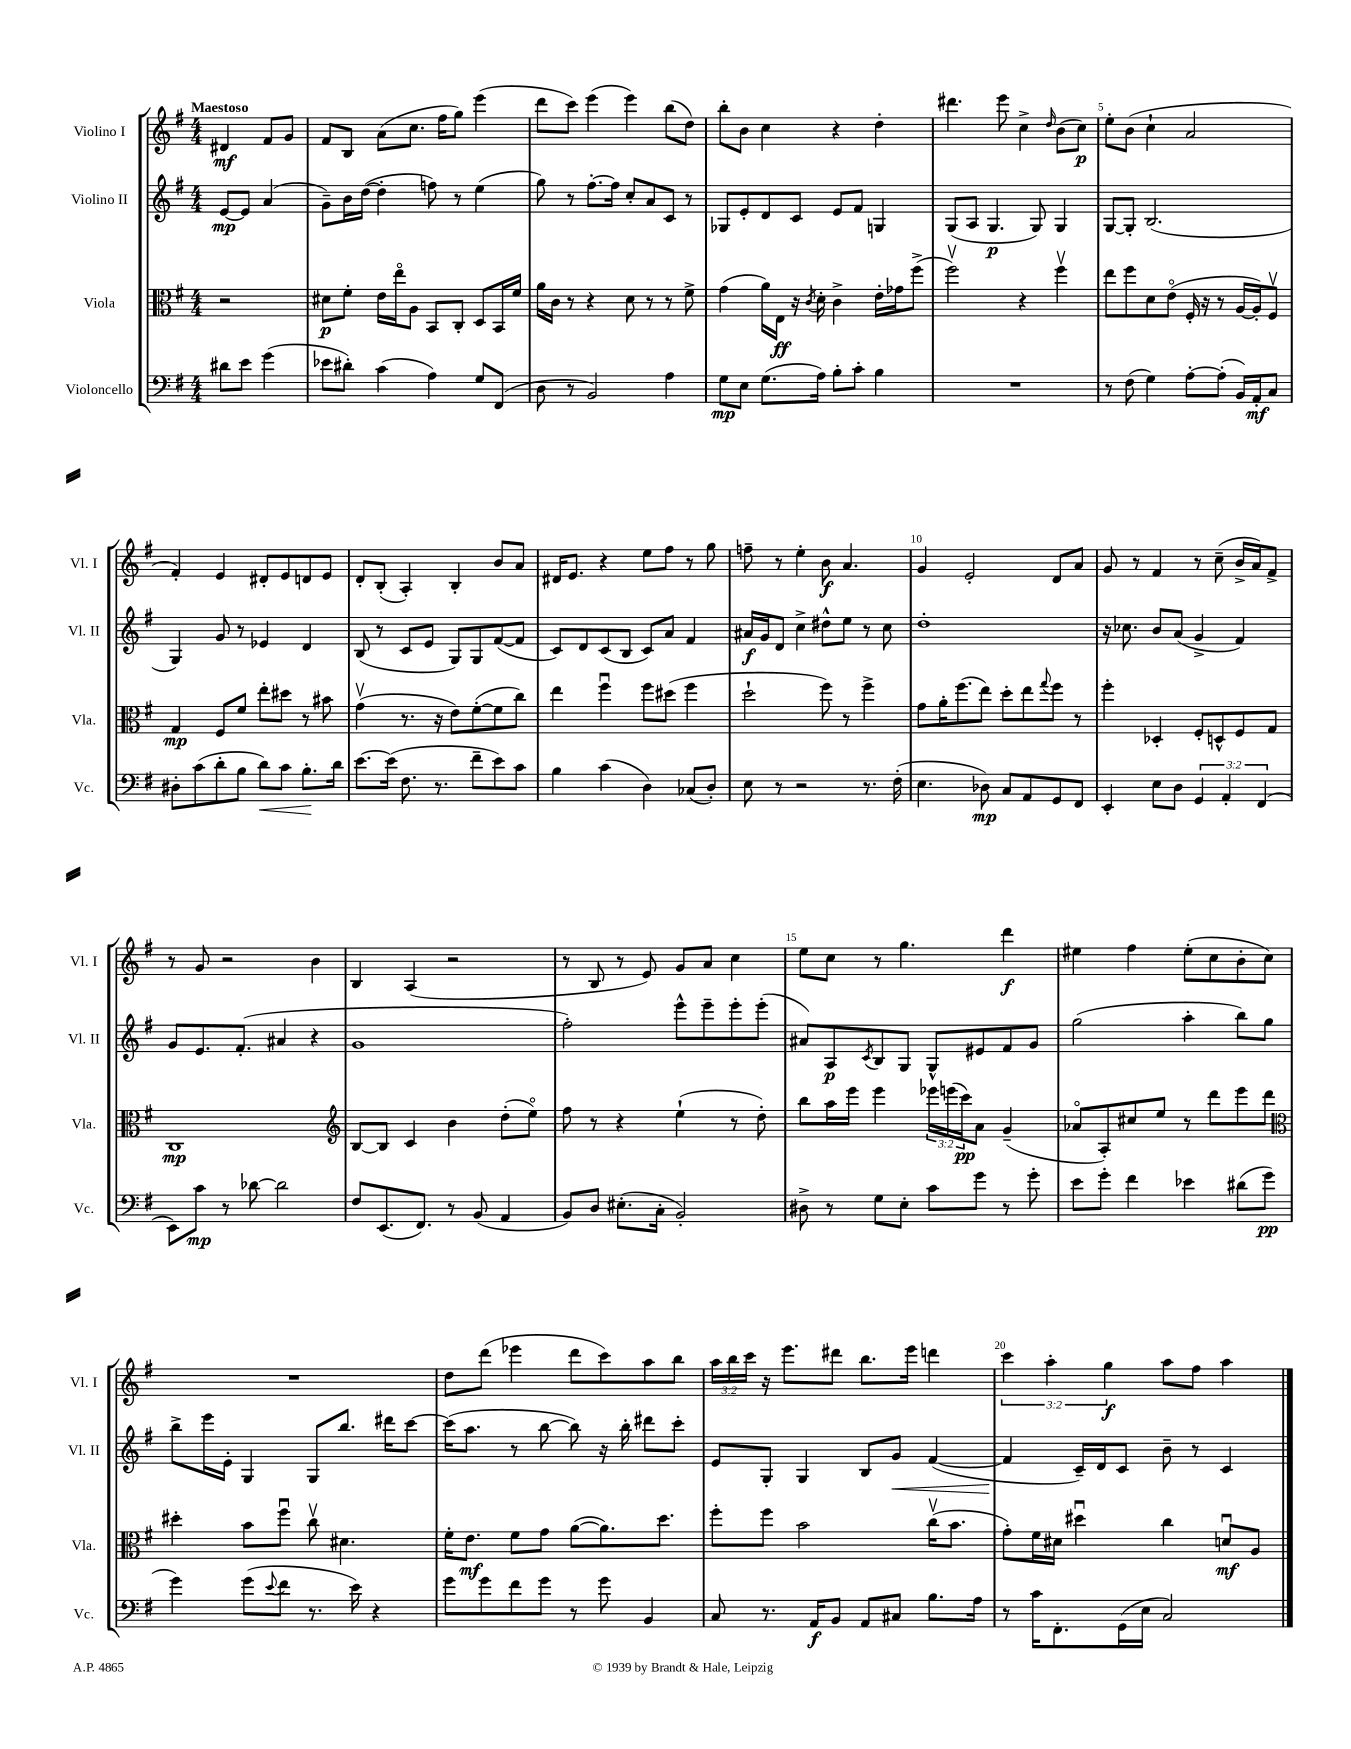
<<
\new StaffGroup <<
\new Staff = "s0" \with { instrumentName = "Violino I" shortInstrumentName = "Vl. I" } {
    \clef treble \key g \major \numericTimeSignature \time 4/4 \override Staff.TupletNumber.text = #tuplet-number::calc-fraction-text \partial 2 \tempo "Maestoso"
    dis'4\mf fis'8 g'8 |
    fis'8 b8 a'8( c''8. fis''16 g''8) e'''4( |
    d'''8 c'''8) e'''4( e'''4) b''8( d''8) |
    b''8-. b'8 c''4 r4 d''4-. |
    dis'''4. e'''8 c''4-> \grace { d''16 } b'8( c''8\p) |
    e''8-. b'8( c''4-! a'2 |
    fis'4-.) e'4 dis'8-. e'8 d'8 e'8 |
    d'8-. b8-.( a4-.) b4-. b'8 a'8 |
    dis'16 e'8. r4 e''8 fis''8 r8 g''8 |
    f''8-- r8 e''4-. b'8\f a'4. |
    g'4 e'2-. d'8 a'8 |
    g'8 r8 fis'4 r8 c''8--( b'16-> a'16) fis'8-> |
    r8 g'8 r2 b'4 |
    b4 a4( r2 |
    r8 b8 r8 e'8) g'8 a'8 c''4 |
    e''8 c''8 r8 g''4. d'''4\f |
    eis''4 fis''4 eis''8-.( c''8 b'8-. c''8) |
    R1 |
    d''8 d'''8( ees'''4 d'''8 c'''8) a''8 b''8 |
    \tuplet 3/2 { a''16 b''16 c'''16 } r16 e'''8. dis'''8 b''8. e'''16 d'''4 |
    \tuplet 3/2 { c'''4 a''4-. g''4\f } a''8 fis''8 a''4 \bar "|." |
}
\new Staff = "s1" \with { instrumentName = "Violino II" shortInstrumentName = "Vl. II" } {
    \clef treble \key g \major \numericTimeSignature \time 4/4 \partial 2
    e'8~\mp e'8 a'4( |
    g'8--) b'16 d''16~( d''4-. f''8) r8 e''4( |
    g''8) r8 fis''8.~-. fis''16 c''8-. a'8 c'8 r8 |
    ges8 e'8-. d'8 c'8 e'8 fis'8 g4 |
    g8( a8 g4.\p g8) g4 |
    g8~ g8-. b2.( |
    g4) g'8 r8 ees'4 d'4 |
    b8( r8 c'8 e'8 g8) g8 fis'8~( fis'8 |
    c'8) d'8 c'8( b8 c'8) a'8 fis'4 |
    ais'16\f g'16 d'8 c''4-> dis''8-^ e''8 r8 c''8 |
    d''1-. |
    r16 ces''8. b'8 a'8( g'4-> fis'4) |
    g'8 e'8. fis'8.-.( ais'4 r4 |
    g'1 |
    fis''2-.) e'''8-^ e'''8-- e'''8-. e'''8-.( |
    ais'8) a8\p \acciaccatura { c'8 } b8 g8 g8-^ eis'8 fis'8 g'8 |
    g''2( a''4-. b''8) g''8 |
    b''8-> e'''16 e'16-. g4 g8 b''8. dis'''16 c'''8~ |
    c'''16( a''8. r8 b''8~ b''8) r16 b''16-. dis'''8 c'''8-. |
    e'8 g8-. g4 b8 g'8\< fis'4~( |
    fis'4\! c'16--) d'16 c'8 b'8-- r8 c'4 \bar "|." |
}
\new Staff = "s2" \with { instrumentName = "Viola" shortInstrumentName = "Vla." } {
    \clef alto \key g \major \numericTimeSignature \time 4/4 \override Staff.TupletNumber.text = #tuplet-number::calc-fraction-text \partial 2
    r2 |
    dis'8\p fis'8-. e'16 e''16\flageolet a8 b,8 c8-. d8 b,16 fis'16 |
    a'16 c'16 r8 r4 d'8 r8 r8 fis'8-> |
    g'4( a'16) e16\ff r16 \acciaccatura { c'8 } d'16-. c'4-> e'16-. ges'16 fis''8->( |
    fis''2\upbow) r4 fis''4\upbow |
    e''8 fis''8 d'8 e'8\flageolet( fis16-. r16 r8 a16~ a16-.) fis8\upbow |
    g4\mp fis8 fis'8 e''8-. dis''8 r8 bis'8 |
    g'4\upbow( r8. r16 e'8) fis'8~-.( fis'8 c''8) |
    e''4 fis''4\downbow fis''8 dis''8( fis''4 |
    d''2-! fis''8) r8 fis''4-> |
    g'8 a'16-. fis''8.( e''8) d''8-. e''8 \appoggiatura { g''8 } fis''8 r8 |
    fis''4-. des4-. fis8-. d8-^ fis8 g8 |
    c1\mp |
    \clef treble b8~ b8 c'4 b'4 d''8-.( e''8\flageolet) |
    fis''8 r8 r4 e''4-!( r8 d''8-.) |
    b''8 a''16 e'''16 e'''4 \tuplet 3/2 { ees'''16 e'''16( c'''16\pp) } a'8 g'4--( |
    aes'8\flageolet a8-.) cis''8 e''8 r8 d'''8 e'''8 d'''8 |
    \clef alto dis''4-. b'8 fis''8\downbow c''8\upbow dis'4. |
    fis'16-. e'8.\mf fis'8 g'8 a'8~( a'8.) d''8. |
    fis''8-. fis''8 b'2 c''16\upbow( b'8. |
    g'8-.) fis'16 dis'16 dis''4\downbow c''4 d'8\downbow\mf a8 \bar "|." |
}
\new Staff = "s3" \with { instrumentName = "Violoncello" shortInstrumentName = "Vc." } {
    \clef bass \key g \major \numericTimeSignature \time 4/4 \override Staff.TupletNumber.text = #tuplet-number::calc-fraction-text \partial 2
    dis'8 e'8 g'4( |
    ees'8 dis'8-.) c'4( a4) g8 fis,8( |
    d8 r8 b,2) a4 |
    g8\mp e8 g8.( a16) b8-. c'8-. b4 |
    R1 |
    r8 fis8( g4) a8~-. a8-.( b,16) a,16-.\mf c8 |
    dis8-. c'8( d'8-. b8 d'8\<) c'8 b8.-.\! d'16 |
    e'8.~ e'16( fis8. r8. fis'8-- e'8) c'8 |
    b4 c'4( d4) ces8( d8-.) |
    e8 r8 r2 r8. fis16-.( |
    e4. des8\mp) c8 a,8 g,8 fis,8 |
    e,4-. e8 d8 \tuplet 3/2 { g,4 a,4-. fis,4( } |
    e,8) c'8\mp r8 des'8~ des'2 |
    fis8 e,8.( fis,8.) r8 b,8( a,4 |
    b,8) d8 eis8.-.( c16-. b,2-.) |
    dis8-> r8 g8 e8-. c'8 g'8 r8 g'8-. |
    e'8 g'8-. fis'4 ees'4 dis'8( g'8\pp |
    g'4) g'8( \appoggiatura { e'8 } fis'8 r8. e'16) r4 |
    g'8 g'8 fis'8 g'8 r8 g'8 b,4 |
    c8 r8. a,16\f b,8 a,8 cis8 b8. a16 |
    r8 c'16 fis,8.-. g,16( e16 c2) \bar "|." |
}
>>
>>
\layout { \context { \Score \override BarNumber.break-visibility = ##(#f #t #t) barNumberVisibility = #(every-nth-bar-number-visible 5) } }
